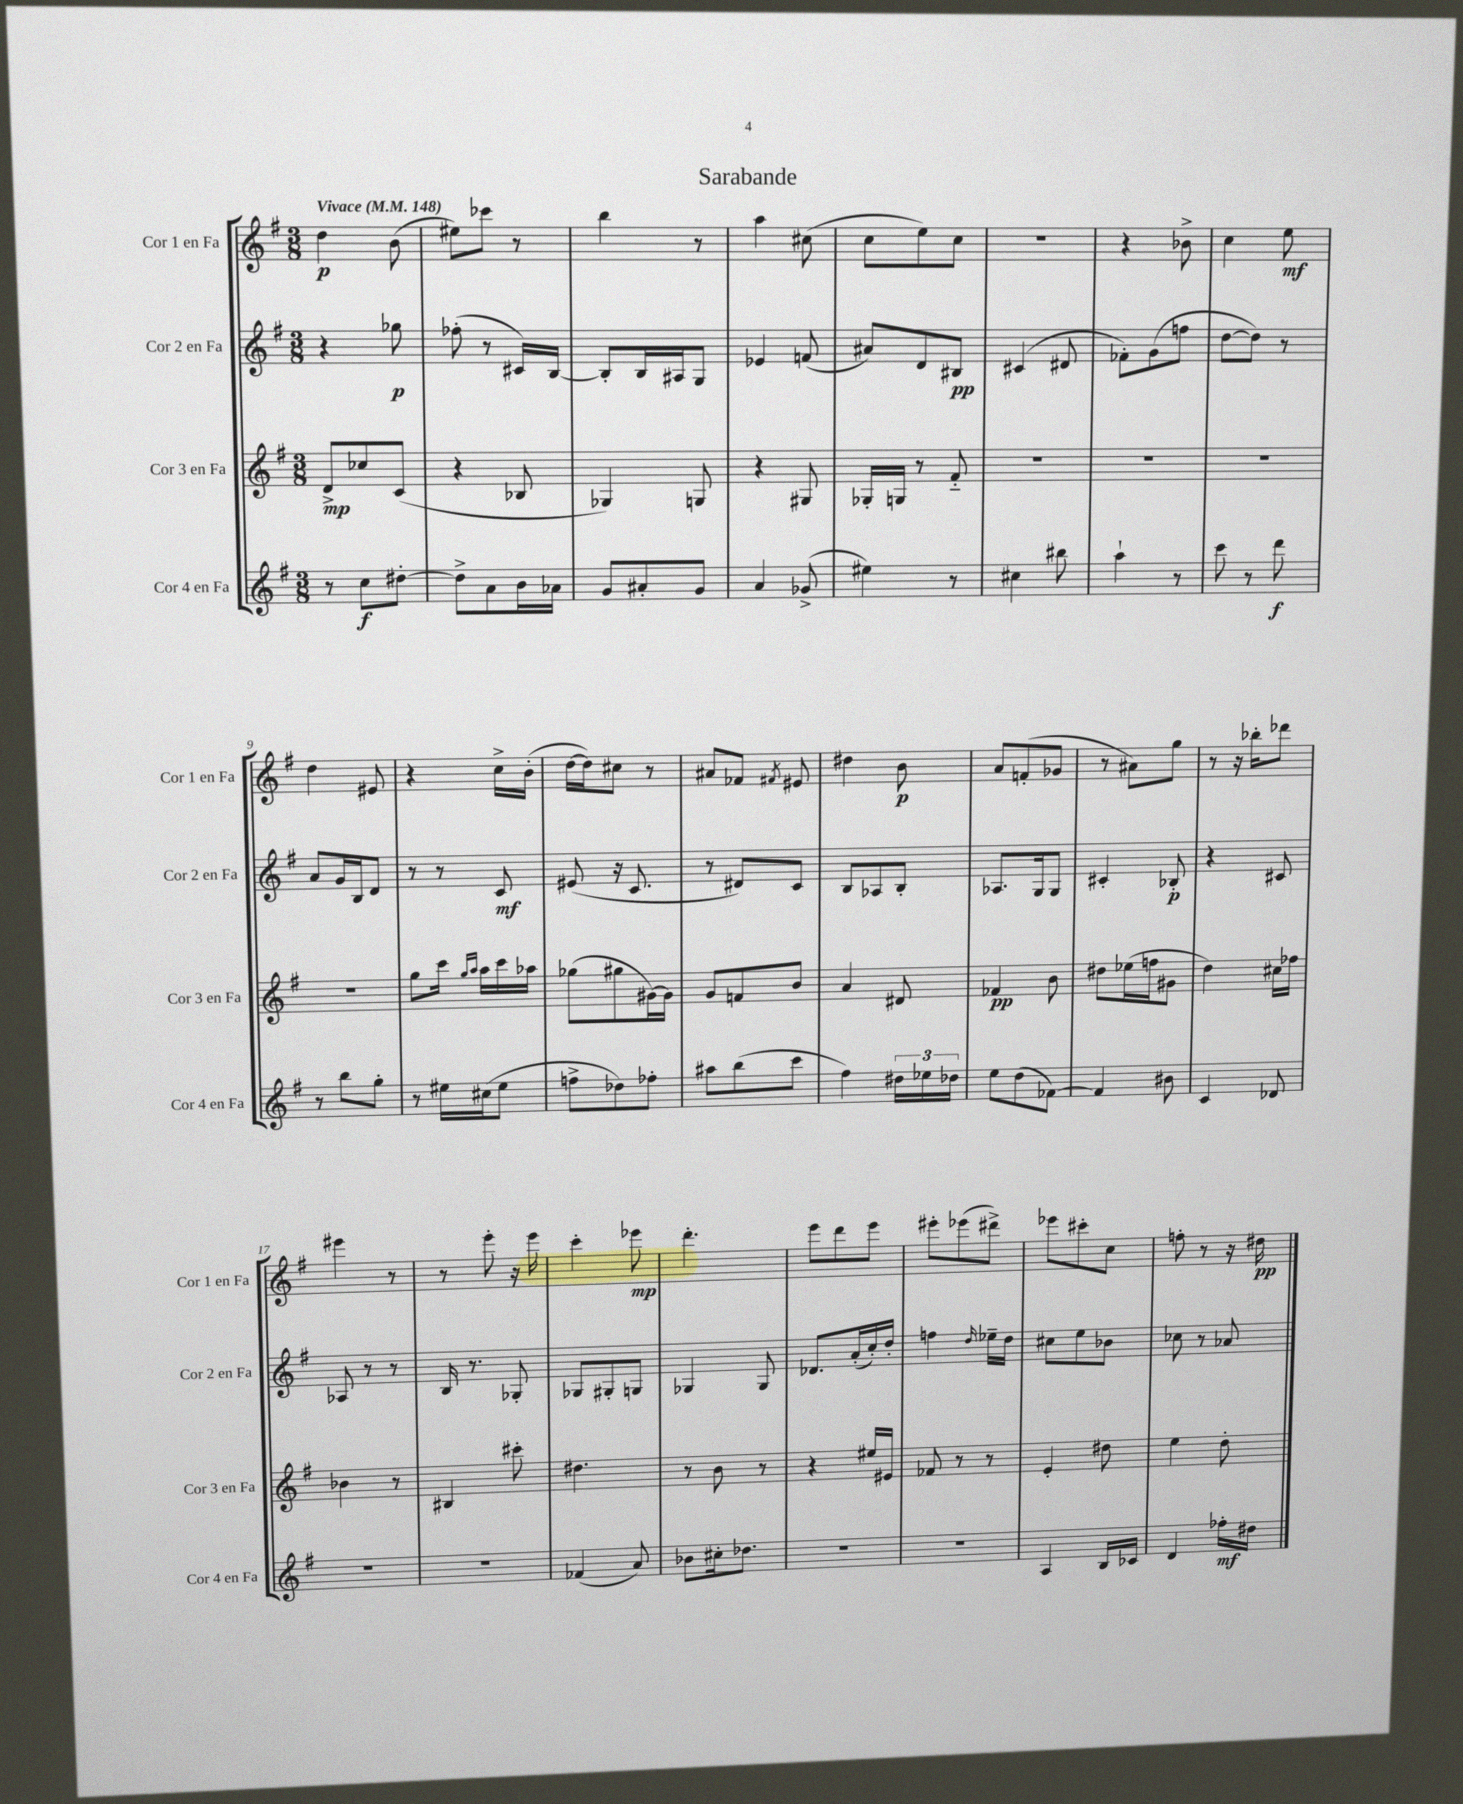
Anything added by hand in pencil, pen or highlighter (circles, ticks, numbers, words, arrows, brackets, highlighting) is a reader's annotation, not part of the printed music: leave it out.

**kern	**kern	**kern	**kern
*staff4	*staff3	*staff2	*staff1
*clefG2	*clefG2	*clefG2	*clefG2
*k[f#]	*k[f#]	*k[f#]	*k[f#]
*M3/8	*M3/8	*M3/8	*M3/8
*MM148	*MM148	*MM148	*MM148
8r	8d^	4r	4dd
8cc	8cc-	.	.
[8dd#'	(8c	8gg-	(8b
=	=	=	=
8dd#^]	4r	(8ff-'	8ee#)
8a	.	8r	8ccc-
16b	8B-	16c#)	8r
16a-	.	[16B	.
=	=	=	=
8g	4G-)	8B']	4bb
8a#'	.	16B	.
.	.	16A#	.
8g	8G	8G	8r
=	=	=	=
4a	4r	4e-	4aa
(8g-^	8G#	(8f	(8cc#
=	=	=	=
4ee#)	16G-'	8a#)	8cc
.	16G	.	.
.	8r	8d	8ee)
8r	8f#'~	8B#	8cc
=	=	=	=
4cc#	4.r	(4c#	4.r
8bb#	.	8d#	.
=	=	=	=
4aa`	4.r	8f-')	4r
.	.	(8g	.
8r	.	8ff	8b-^
=	=	=	=
8ccc	4.r	[8dd	4cc
8r	.	8dd])	.
8ddd	.	8r	8ee
=	=	=	=
8r	4.r	8a	4dd
8bb	.	16g	.
.	.	16B	.
8gg'	.	8d	8e#
=	=	=	=
8r	8gg	8r	4r
16ee#	16ccc	8r	.
.	16qqgg	.	.
.	16qqaa	.	.
(16cc#	16aa	.	.
8ee#	16ccc	8c	16cc^
.	16aa-	.	(16b'
=	=	=	=
8ff^	(8gg-	(8e#	[16dd
.	.	.	16dd])
8dd-)	8gg#	16r	8cc#
.	.	8.c	.
8ff-'	[16g#)	.	8r
.	16g#]	.	.
=	=	=	=
8aa#	8g	8r	8a#
(8bb	8f	8d#)	8f-
.	.	.	8qf#
8ccc	8b	8c	8e#
=	=	=	=
4ff#)	4a	8B	4dd#
.	.	8A-	.
24dd#	8d#	8B'	8b
24ee-	.	.	.
24dd-	.	.	.
=	=	=	=
8ee	4f-	8.A-	8a
(8dd	.	.	(8f'
.	.	16G	.
[8f-)	8b	8G	8g-
=	=	=	=
4f-]	8dd#	4c#'	8r
.	(16ee-	.	8a#)
.	16ff	.	.
8b#	8g#	8B-'	8gg
=	=	=	=
4c	4dd)	4r	8r
.	.	.	16r
.	.	.	16bb-'
8d-	16cc#	8c#	8ddd-
.	16ff-	.	.
=	=	=	=
4.r	4b-	8A-	4eee#
.	.	8r	.
.	8r	8r	8r
=	=	=	=
4.r	4B#	16B	8r
.	.	8.r	.
.	.	.	8eee'
.	8ccc#'	8G-'	16r
.	.	.	16eee
=	=	=	=
(4f-	4.dd#	8G-	4ccc'
.	.	8G#'	.
8a)	.	8G	8eee-
=	=	=	=
8b-	8r	4G-	4.ddd'
16cc#'	8b	.	.
8.dd-	.	.	.
.	8r	8G-	.
=	=	=	=
4.r	4r	8.d-	8eee
.	.	.	8ddd
.	.	(16a'	.
.	16ee#	16cc')	8eee
.	16e#	16dd'	.
=	=	=	=
4.r	8f-	4ff	8eee#'
.	8r	.	(8eee-
.	.	16qqdd	.
.	8r	16ee-~	8ddd#^)
.	.	16dd	.
=	=	=	=
4A	4e'	8cc#	8eee-
.	.	8ee	8ccc#'
16B	8dd#	8b-	8cc
16c-	.	.	.
=	=	=	=
4d	4ee	8cc-	8ff'
.	.	8r	8r
16ff-'	8dd'	8a-	16r
16dd#	.	.	16dd#
==	==	==	==
*-	*-	*-	*-
